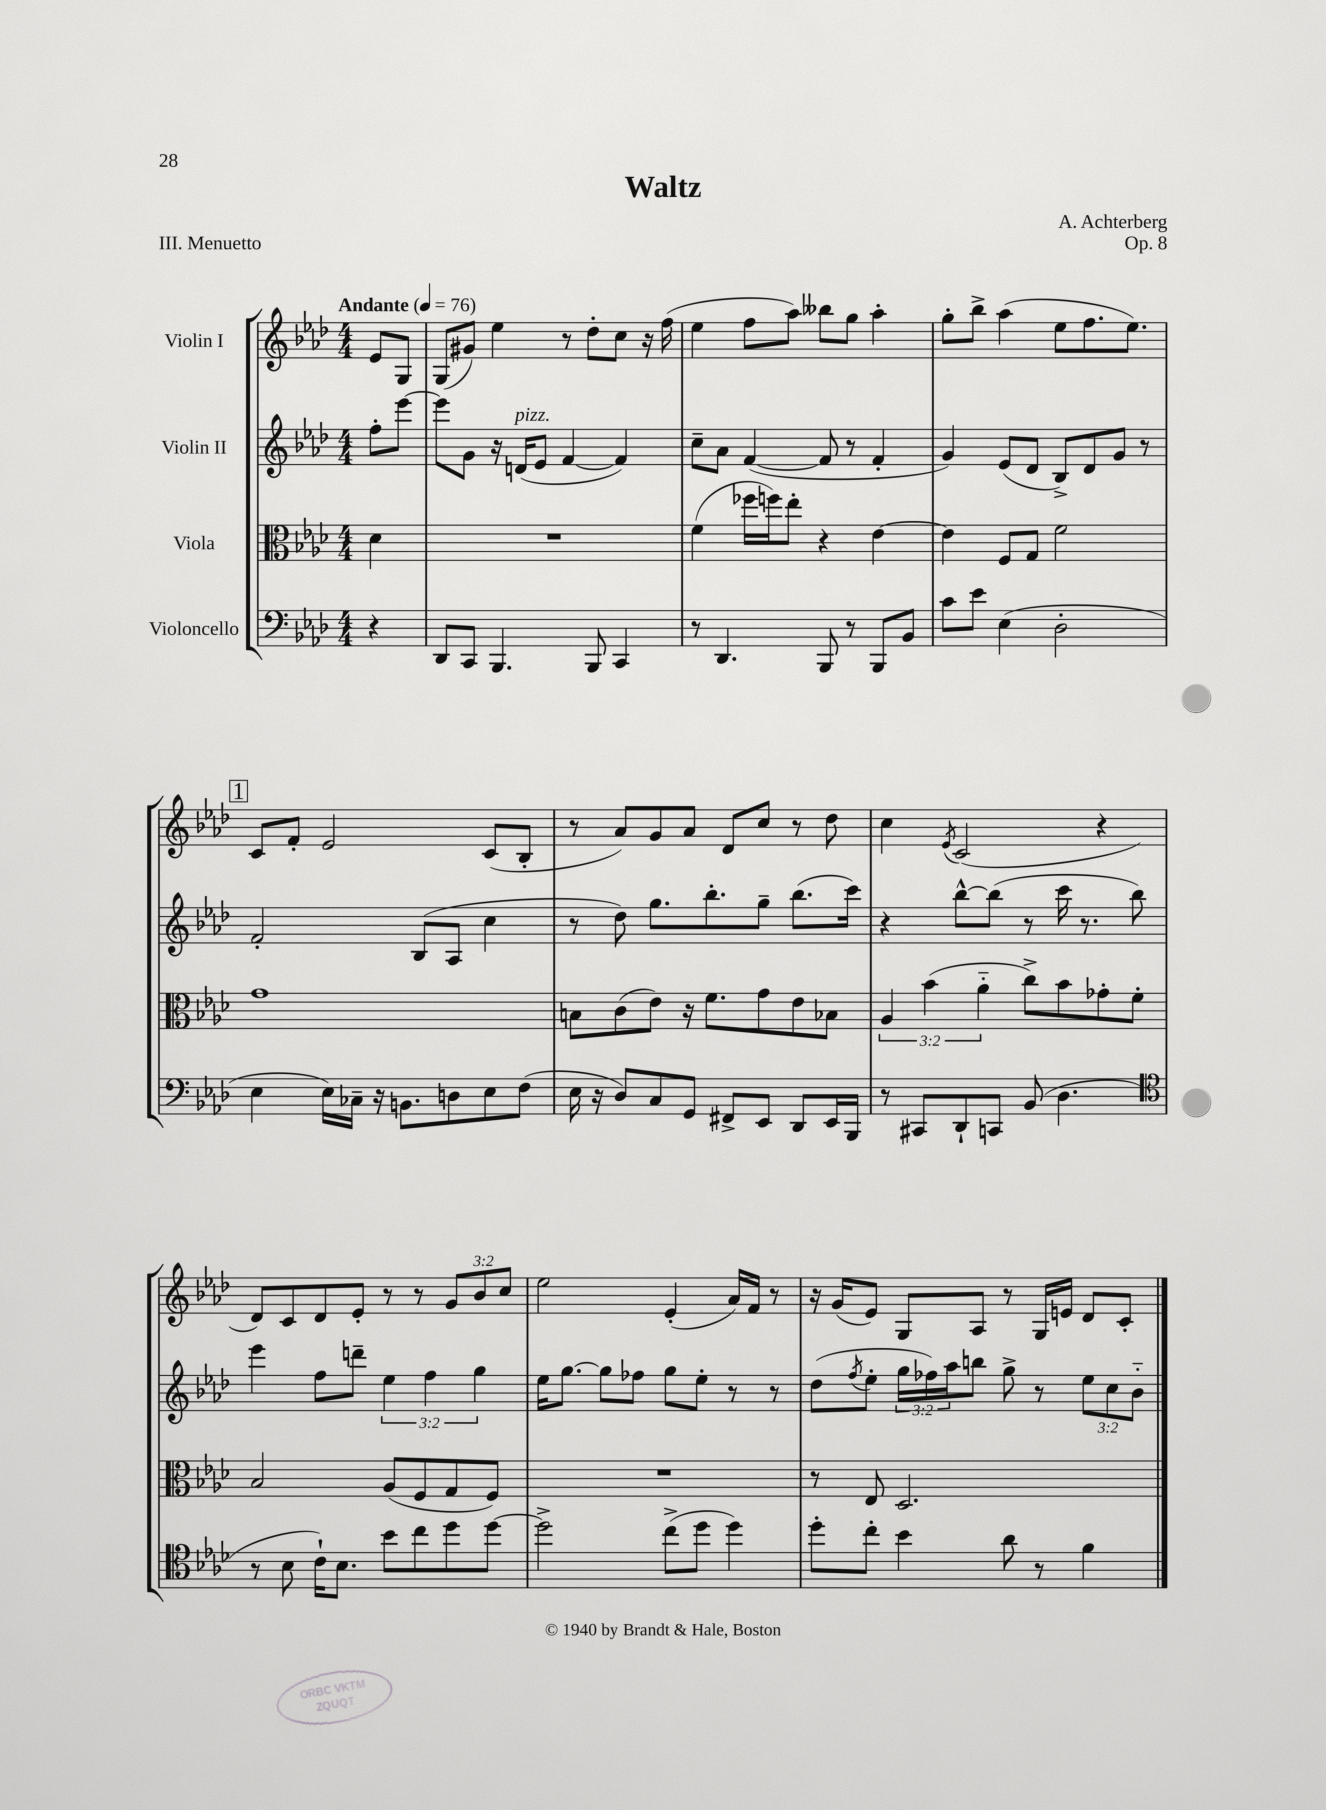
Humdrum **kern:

**kern	**kern	**kern	**kern
*staff4	*staff3	*staff2	*staff1
*clefF4	*clefC3	*clefG2	*clefG2
*k[b-e-a-d-]	*k[b-e-a-d-]	*k[b-e-a-d-]	*k[b-e-a-d-]
*M4/4	*M4/4	*M4/4	*M4/4
*MM76	*MM76	*MM76	*MM76
4r	4d-	8ff'	8e-
.	.	[8eee-	8G
=	=	=	=
8DD-	1r	8eee-]	(8G
8CC	.	8g	8g#)
4.BBB-	.	16r	4ee-
.	.	(16d	.
.	.	8e-	.
.	.	[4f	8r
8BBB-	.	.	8dd-'
4CC	.	4f])	8cc
.	.	.	16r
.	.	.	(16ff
=	=	=	=
8r	(4f	8cc~	4ee-
4.DD-	.	8a-	.
.	16ff-	([4f	8ff
.	16ff)	.	.
.	8ee-'	.	8aa-)
8BBB-	4r	8f]	8bb--
8r	.	8r	8gg
8BBB-	[4e-	4f'	4aa-'
8BB-	.	.	.
=	=	=	=
8c	4e-]	4g)	8gg'
8e-	.	.	8bb-^
(4E-	8F	(8e-	(4aa-
.	8G	8d-	.
2D-'	2f	8B-^)	8ee-
.	.	8d-	8.ff
.	.	8g	.
.	.	.	8.ee-)
.	.	8r	.
=	=	=	=
4E-	1g	2f'	8c
.	.	.	8f'
16E-)	.	.	2e-
16C-~	.	.	.
16r	.	.	.
8.BB	.	.	.
.	.	(8B-	.
8D	.	8A-	.
8E-	.	4cc	(8c
(8F	.	.	8B-'
=	=	=	=
16E-	8B	8r	8r
16r	.	.	.
8D-)	(8c	8dd-)	8a-)
8C	8e-)	8.gg	8g
8GG	16r	.	8a-
.	8.f	8.bb-'	.
8FF#^	.	.	8d-
8EE-	8g	8gg~	8cc
8DD-	8e-	(8.bb-	8r
16EE-	8B-	.	8dd-
16BBB-	.	16ccc)	.
=	=	=	=
8r	6A-	4r	4cc
8CC#	.	.	.
.	(6b-	.	.
.	.	.	8qe-
8DD-`	.	[8bb-^^	(2c
.	6a-'~	.	.
8CC	.	(8bb-]	.
(8BB-	8cc^)	8r	.
4.D-	8b-	16ccc	.
.	.	8.r	.
.	8g-'	.	4r
.	8f'	8bb-)	.
=	=	=	=
*clefC4	*	*	*
8r	2B-	4eee-	8d-)
8B-	.	.	8c
16c`)	.	8ff	8d-
8.B-	.	.	.
.	.	8ddd~	8e-'
8b-	(8A-	6ee-	8r
8cc	8F	.	8r
.	.	6ff	.
8dd-	8G	.	12g
.	.	6gg	12b-
[8dd-	8F)	.	.
.	.	.	12cc
=	=	=	=
2dd-^]	1r	16ee-	2ee-
.	.	[8.gg	.
.	.	8gg]	.
.	.	8ff-	.
(8cc^	.	8gg	(4e-'
8dd-	.	8ee-'	.
4dd-)	.	8r	16a-)
.	.	.	16f
.	.	8r	8r
=	=	=	=
8dd-'	8r	(8dd-	16r
.	.	.	(16g
.	.	8qff	.
8cc'	8E-	8ee-'	8e-)
4b-	2.D-	24gg	8G
.	.	24ff-)	.
.	.	24aa-	.
.	.	8bb	8A-
8a-	.	8gg^	8r
8r	.	8r	16G
.	.	.	16e
4f	.	12ee-	8d-
.	.	12cc	.
.	.	.	8c'
.	.	12b-'~	.
==	==	==	==
*-	*-	*-	*-
